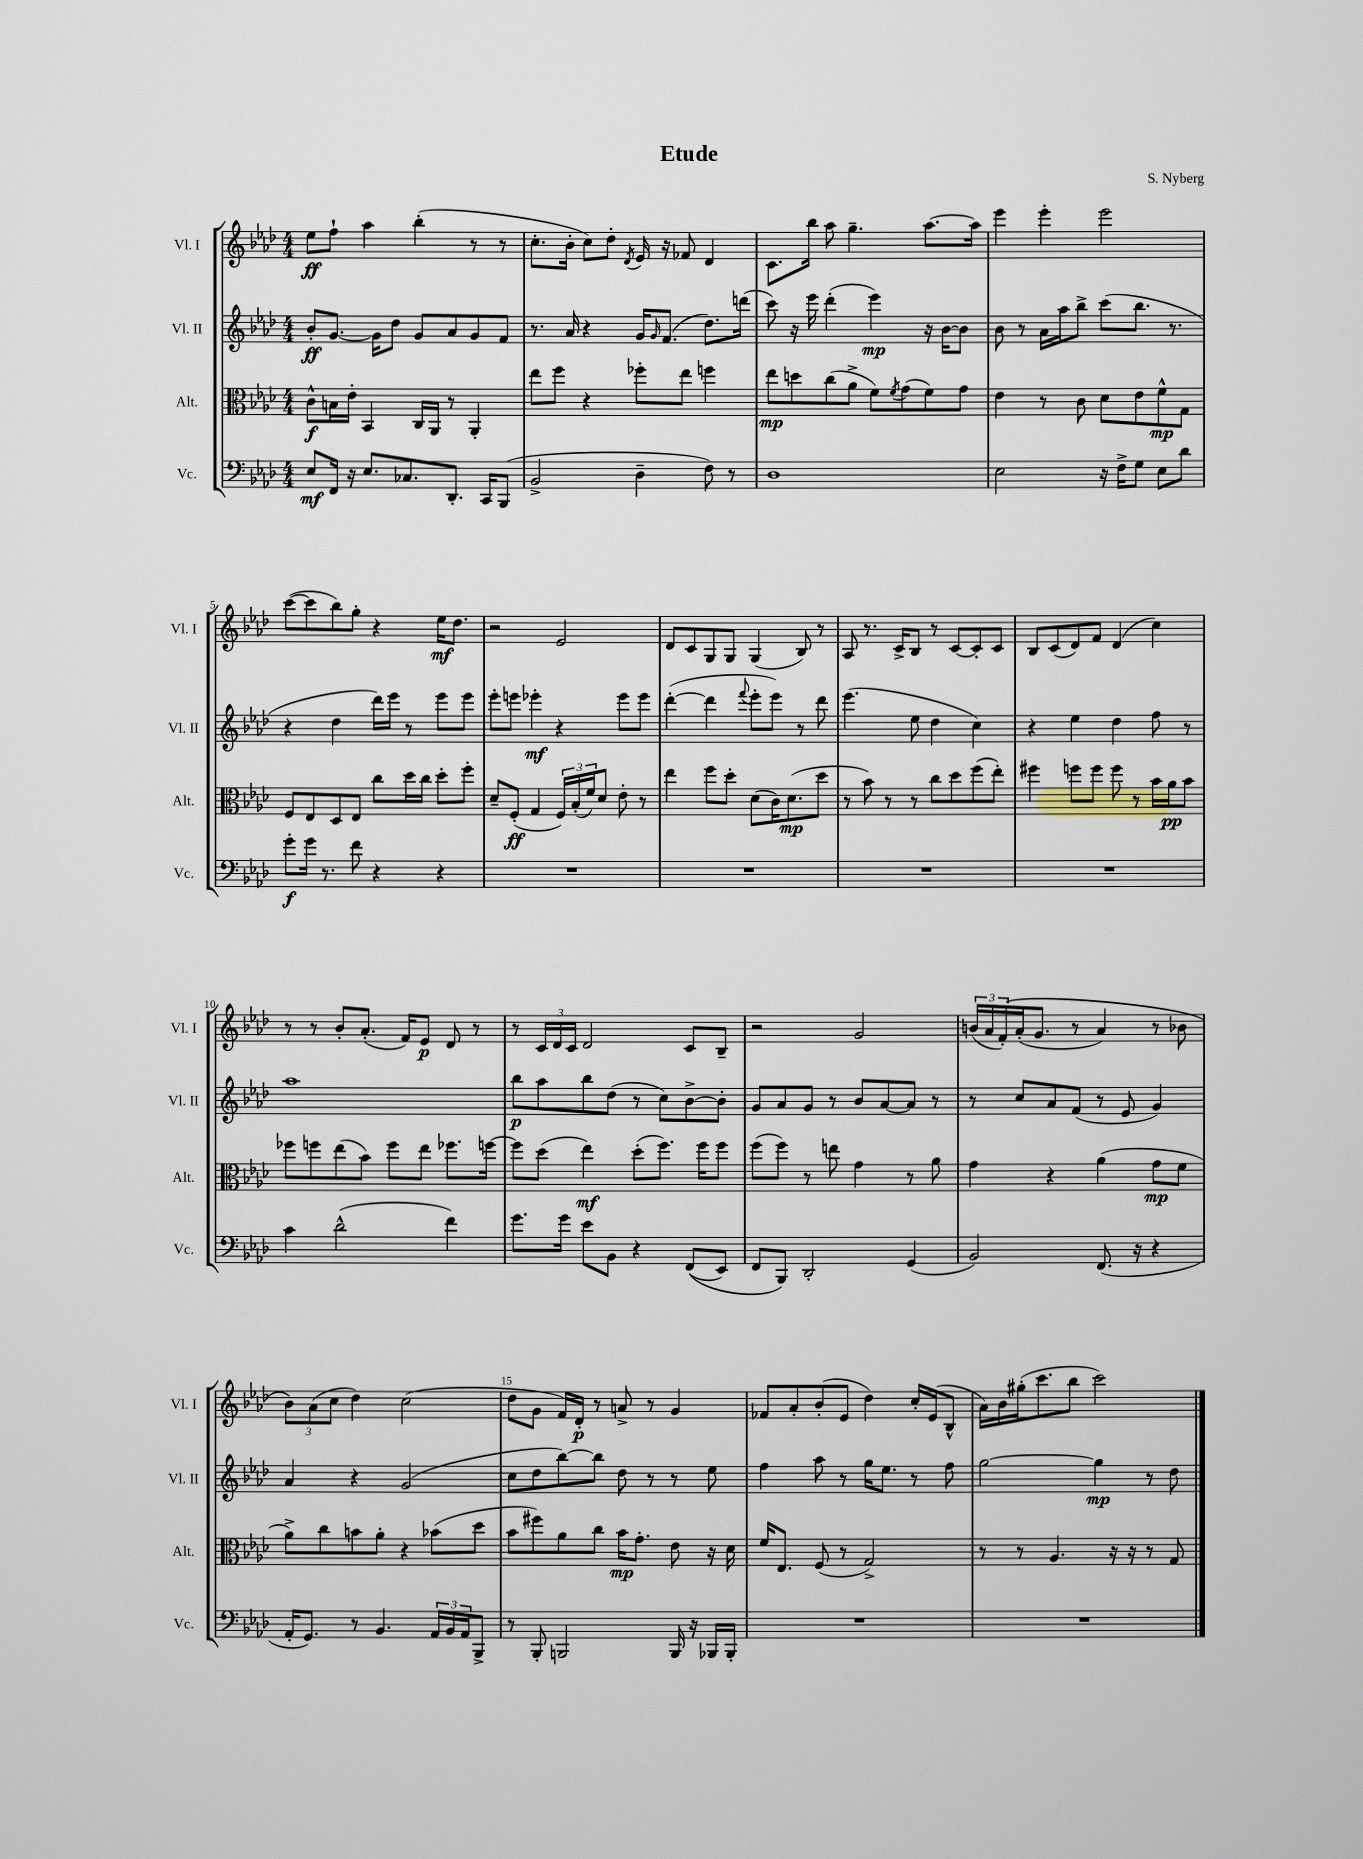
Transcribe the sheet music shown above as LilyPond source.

\header { title = "Etude" composer = "S. Nyberg" }
<<
\new StaffGroup <<
\new Staff = "s0" \with { instrumentName = "Vl. I" shortInstrumentName = "Vl. I" } {
    \clef treble \key aes \major \numericTimeSignature \time 4/4
    ees''8\ff f''8-! aes''4 bes''4-.( r8 r8 |
    c''8.-. bes'16-. c''8) des''8-. \acciaccatura { des'8 } ees'16 r16 fes'8 des'4 |
    c'8. bes''16 aes''8 g''4.-- aes''8.~ aes''16 |
    ees'''4 ees'''4-. ees'''2 |
    c'''8~( c'''8 bes''8) g''8-. r4 ees''16\mf des''8. |
    r2 ees'2 |
    des'8 c'8 g8 g8 g4( bes8) r8 |
    aes8 r8. c'16-> bes8 r8 c'8~ c'8-. c'8 |
    bes8 c'8( des'8) f'8 des'4( c''4) |
    r8 r8 bes'8-. aes'8.-.( f'16) ees'8\p des'8 r8 |
    r8 \tuplet 3/2 { c'16 des'16 c'16 } des'2 c'8 bes8-- |
    r2 g'2 |
    \tuplet 3/2 { b'16( aes'16 f'16-.)\( } aes'16-.( g'8. r8 aes'4) r8 bes'8 |
    \tuplet 3/2 { bes'8\) aes'8( c''8 } des''4) c''2( |
    des''8 g'8 f'16) des'16-.\p r8 a'8-> r8 g'4 |
    fes'8 aes'8-. bes'8-.( ees'8 des''4) c''16-. ees'16( bes8-^ |
    aes'16) bes'16 gis''16-.( c'''8. bes''8 c'''2) \bar "|." |
}
\new Staff = "s1" \with { instrumentName = "Vl. II" shortInstrumentName = "Vl. II" } {
    \clef treble \key aes \major \numericTimeSignature \time 4/4
    bes'8-.\ff g'8.~ g'16 des''8 g'8 aes'8 g'8 f'8 |
    r8. aes'16 r4 g'16 \grace { g'16 } f'8.( des''8.) d'''16( |
    c'''8) r16 ees'''16 des'''4-.( ees'''4\mp) r16 bes'16~ bes'8 |
    bes'8 r8 aes'16 aes''16 bes''8-> c'''8( bes''8. r8. |
    r4 des''4 des'''16) ees'''16 r8 ees'''8 ees'''8 |
    ees'''8-. e'''8 ees'''4-.\mf r4 ees'''8 ees'''8 |
    des'''4~-.( des'''4 \appoggiatura { f'''8 } ees'''8-. ees'''8) r8 des'''8 |
    ees'''4.( ees''8 des''4 c''4) |
    r4 ees''4 des''4 f''8 r8 |
    aes''1 |
    bes''8\p aes''8 bes''8 des''8( r8 c''8) bes'8~-> bes'8-. |
    g'8 aes'8 g'8 r8 bes'8 aes'8~ aes'8 r8 |
    r8 c''8 aes'8 f'8( r8 ees'8 g'4) |
    aes'4 r4 g'2( |
    c''8 des''8 bes''8~) bes''8 des''8 r8 r8 ees''8 |
    f''4 aes''8 r8 g''16 ees''8. r8 f''8 |
    g''2~ g''4\mp r8 des''8 \bar "|." |
}
\new Staff = "s2" \with { instrumentName = "Alt." shortInstrumentName = "Alt." } {
    \clef alto \key aes \major \numericTimeSignature \time 4/4
    c'8-^\f b16 ees'16-. bes,4 c16 aes,16 r8 aes,4-. |
    ees''8 f''8 r4 fes''8-. ees''8 f''4 |
    ees''8\mp d''8 c''8( aes'8-> f'8) \acciaccatura { f'8 } g'8( f'8) g'8 |
    ees'4 r8 c'8 des'8 ees'8 f'8-^\mp g8 |
    f8 ees8 des8 ees8 c''8 des''16 c''16 des''8-. f''8-. |
    des'8-- f8-.\ff( g4 \tuplet 3/2 { f16) bes16-.( f'16) } des'8 ees'8-. r8 |
    ees''4 f''8 des''8-. des'8( c'16) des'8.\mp( des''8 |
    r8 bes'8) r8 r8 c''8 des''8 f''8( ees''8-.) |
    fis''4 f''8 f''8 f''8 r8 bes'16 aes'16\pp bes'8 |
    fes''8 f''8 ees''8( bes'8) f''8 ees''8 fes''8. f''16~ |
    f''8 des''8( ees''4\mf) des''8-.( f''8.) f''16 f''8 |
    f''8( f''8) r8 e''8 g'4 r8 aes'8 |
    g'4 r4 aes'4( g'8\mp f'8 |
    aes'8->) c''8 b'8 aes'8-. r4 bes'8( des''8 |
    bes'8 fis''8) aes'8 c''8 bes'16\mp g'8.-. ees'8 r16 des'16 |
    f'16 ees8. f8( r8 g2->) |
    r8 r8 aes4. r16 r16 r8 g8 \bar "|." |
}
\new Staff = "s3" \with { instrumentName = "Vc." shortInstrumentName = "Vc." } {
    \clef bass \key aes \major \numericTimeSignature \time 4/4
    ees8\mf f,16 r16 ees8. ces8. des,8.-. c,16 bes,,8( |
    bes,2-> des4-- f8) r8 |
    des1 |
    ees2 r16 f16-> g8 ees8 des'8 |
    g'8-.\f g'16 r8. f'8 r4 r4 |
    R1 |
    R1 |
    R1 |
    R1 |
    c'4 des'2-^( f'4) |
    g'8. g'16 ees'8 bes,8 r4 f,8(\( ees,8) |
    f,8 bes,,8\) des,2-. g,4( |
    bes,2) f,8.( r16 r4 |
    aes,16-. g,8.) r8 bes,4. \tuplet 3/2 { aes,16 bes,16 aes,16 } bes,,8-> |
    r8 bes,,8-. b,,2 b,,16 r16 bes,,16 bes,,16-. |
    R1 |
    R1 \bar "|." |
}
>>
>>
\layout { \context { \Score \override BarNumber.break-visibility = ##(#f #t #t) barNumberVisibility = #(every-nth-bar-number-visible 5) } }
